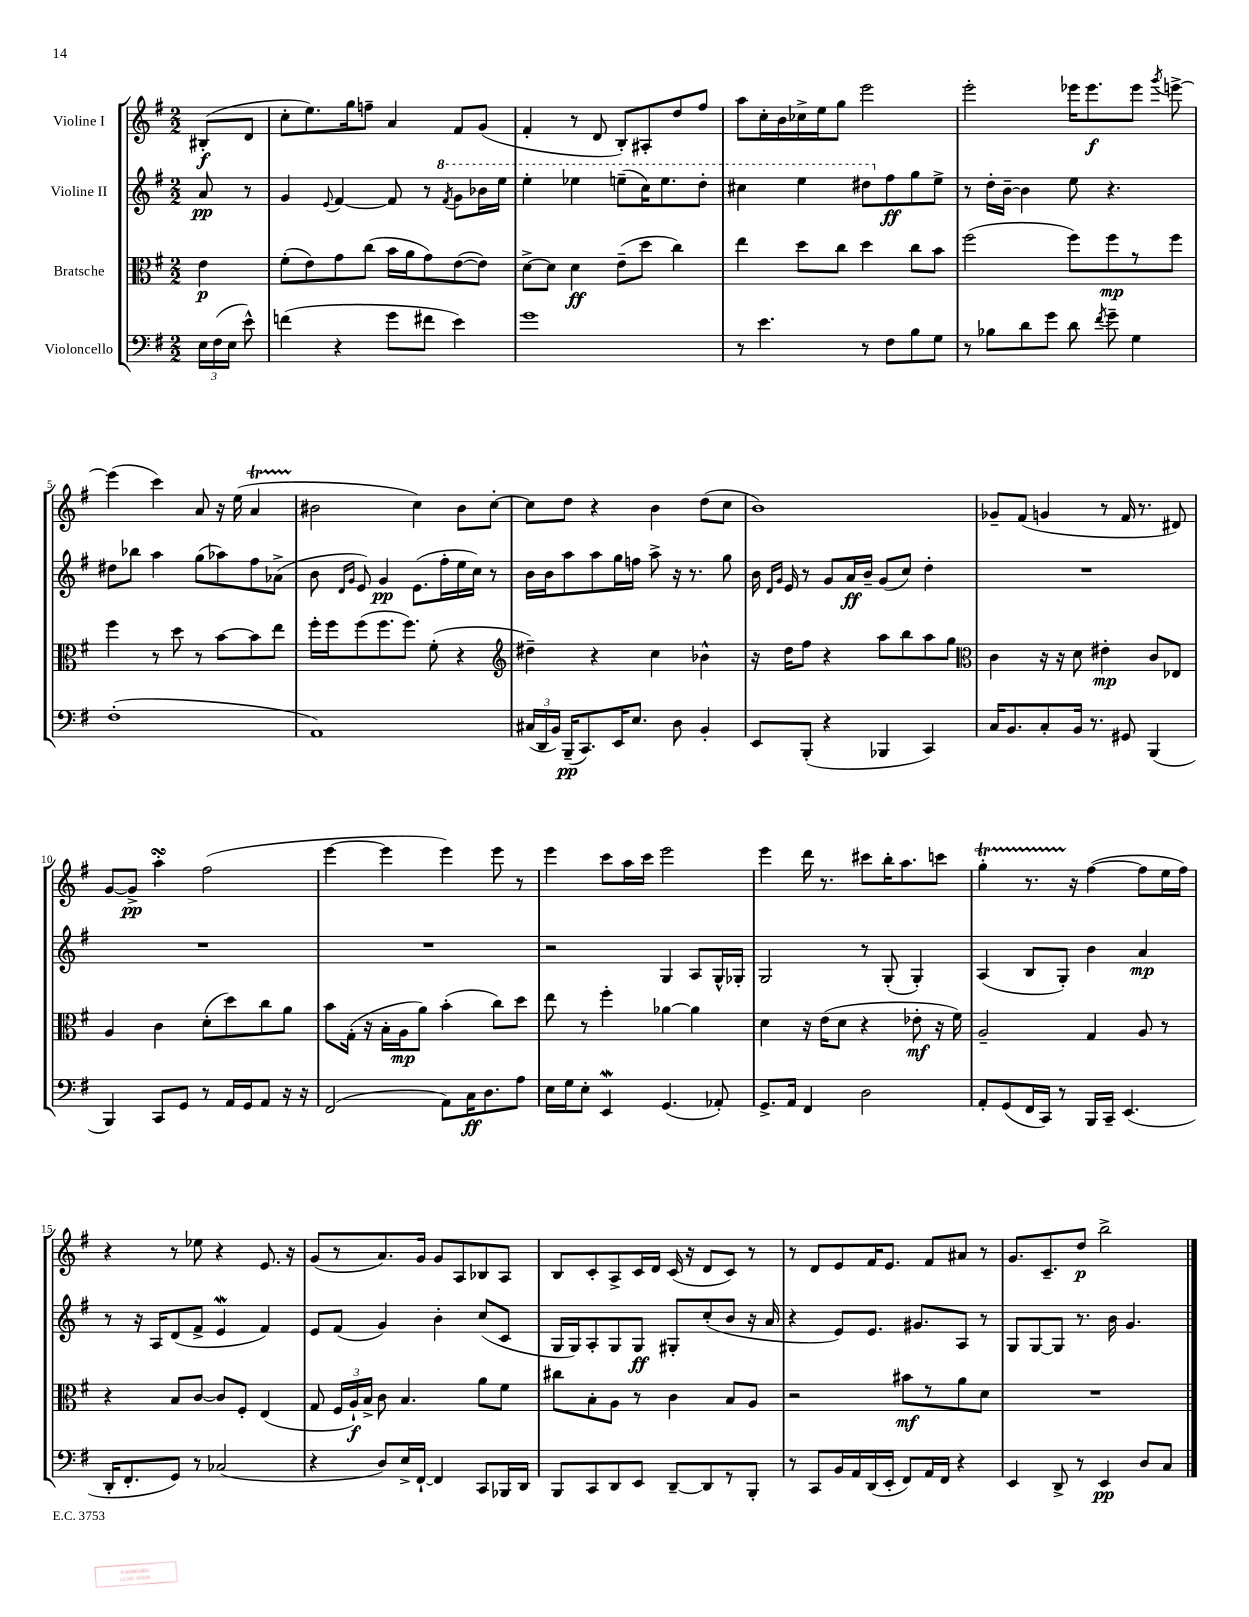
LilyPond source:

<<
\new StaffGroup <<
\new Staff = "s0" \with { instrumentName = "Violine I" } {
    \clef treble \key g \major \numericTimeSignature \time 2/2 \partial 4
    \autoBeamOff bis8[-.\f( d'8] |
    c''8[-. e''8.) g''16 f''8]-- a'4 fis'8[ g'8]( |
    fis'4-. r8 d'8 b8[-.) ais8-. d''8 fis''8] |
    a''8[ c''16-. b'16 ces''16-> e''16 g''8] e'''2 |
    e'''2-. ees'''16[ ees'''8.\f ees'''8] \acciaccatura { g'''8 } e'''8~-> |
    e'''4( c'''4) a'8 r16 e''16( a'4\startTrillSpan |
    bis'2\stopTrillSpan c''4) bis'8[ c''8]~-. |
    c''8[ d''8] r4 b'4 d''8[( c''8] |
    b'1) |
    ges'8[-- fis'8]( g'4 r8 fis'16 r8. dis'8) |
    g'8[~ g'8]->\pp a''4-.\turn fis''2( |
    e'''4~ e'''4 e'''4) e'''8 r8 |
    e'''4 c'''8[ a''16 c'''16] e'''2 |
    e'''4 d'''16 r8. cis'''8[ b''16-. a''8. c'''8] |
    g''4-.\startTrillSpan r8. r16\stopTrillSpan fis''4~( fis''8[ e''16 fis''16]) |
    r4 r8 ees''8 r4 e'8. r16 |
    g'8[( r8 a'8.) g'16] g'8[ a8 bes8 a8] |
    b8[ c'8-. a8-> c'16 d'16] c'16( r16 d'8[ c'8]) r8 |
    r8 d'8[ e'8 fis'16 e'8.] fis'8[ ais'8] r8 |
    g'8.[ c'8.-- d''8]\p b''2-> \bar "|." |
}
\new Staff = "s1" \with { instrumentName = "Violine II" } {
    \clef treble \key g \major \numericTimeSignature \time 2/2 \partial 4
    \autoBeamOff a'8\pp r8 |
    g'4 \appoggiatura { e'8 } fis'4~ fis'8 r8 \ottava #1 \acciaccatura { fis''8 } g''8[ bes''16 e'''16] |
    e'''4-. ees'''4 e'''8[--( c'''16) e'''8. d'''8]-. |
    cis'''4 e'''4 dis'''8[ \ottava #0 fis''8\ff g''8 e''8]-> |
    r8 d''16[-. b'16]~-- b'4 e''8 r4. |
    dis''8[ bes''8] a''4 g''8[( aes''8) fis''8 aes'8]->( |
    b'8 \grace { d'16[ g'16] } e'8) g'4\pp e'8.[( fis''16-. e''16 c''16]) r8 |
    b'16[ b'16 a''8 a''8 g''16 f''16] a''8-> r16 r8. g''8 |
    b'16 \grace { d'16[ g'16] } e'16 r8 g'8[ a'16\ff b'16]-- g'8[( c''8]) d''4-. |
    R1 |
    R1 |
    R1 |
    r2 g4 a8[ g16-^ ges16]-. |
    g2 r8 g8-.( g4-.) |
    a4( b8[ g8]-.) b'4 a'4\mp |
    r8 r16 a16[ d'8( fis'8]-> e'4\mordent fis'4) |
    e'8[ fis'8]( g'4) b'4-. c''8[( c'8] |
    g16[ g16) a8-. g8 g8]\ff gis8[-. c''8-.( b'8] r16 a'16 |
    r4 e'8[) e'8.] gis'8.[ a8] r8 |
    g8[ g8~ g8] r8. b'16 g'4. \bar "|." |
}
\new Staff = "s2" \with { instrumentName = "Bratsche" } {
    \clef alto \key g \major \numericTimeSignature \time 2/2 \partial 4
    \autoBeamOff e'4\p |
    fis'8[-.( e'8) g'8 c''8]( b'16[ a'16 g'8) e'8~( e'8]) |
    d'8[~-> d'8] d'4\ff e'8[--( d''8] c''4) |
    e''4 d''8[ c''8] d''4 c''8[ b'8] |
    fis''2( fis''8[) fis''8\mp r8 fis''8] |
    fis''4 r8 d''8 r8 b'8[~ b'8 e''8] |
    fis''16[-. fis''16 fis''8( fis''8. fis''8.]) fis'8-.( r4 |
    \clef treble dis''4--) r4 c''4 bes'4-^ |
    r16 d''16[ fis''8] r4 a''8[ b''8 a''8 g''8] |
    \clef alto c'4 r16 r16 d'8 eis'4-.\mp c'8[ ees8] |
    a4 c'4 d'8[-.( d''8) c''8 a'8] |
    b'8[ g16]-.( r16 b16[-. a16\mp a'8]) b'4-.( c''8[) d''8] |
    e''8 r8 fis''4-. aes'4~ aes'4 |
    d'4 r16 e'16[( d'8] r4 ees'8-.\mf r16 fis'16) |
    a2-- g4 a8 r8 |
    r4 b8[ c'8]~ c'8[ fis8]-. e4( |
    g8 \tuplet 3/2 { fis16[ a16-!\f) b16]-> } c'8 b4. a'8[ fis'8] |
    cis''8[ b8-. a8] r8 c'4 b8[ a8] |
    r2 bis'8[\mf r8 a'8 d'8] |
    R1 \bar "|." |
}
\new Staff = "s3" \with { instrumentName = "Violoncello" } {
    \clef bass \key g \major \numericTimeSignature \time 2/2 \partial 4
    \autoBeamOff \tuplet 3/2 { e16[ fis16( e16] } e'8-^) |
    f'4( r4 g'8[ fis'8] e'4) |
    g'1 |
    r8 e'4. r8 fis8[ b8 g8] |
    r8 bes8[ d'8 g'8] d'8 \acciaccatura { fis'8 } g'8-- g4 |
    fis1-.( |
    a,1) |
    \tuplet 3/2 { cis16[( d,16 b,16]) } b,,16[--\pp( c,8.) e,16 e8.] d8 b,4-. |
    e,8[ b,,8]-.( r4 bes,,4 c,4) |
    c16[ b,8. c8-. b,16] r8. gis,8 b,,4( |
    b,,4) c,8[ g,8] r8 a,16[ g,16 a,8] r16 r16 |
    fis,2( a,8[) c16\ff d8. a8] |
    e16[ g16 e8]-. e,4\mordent g,4.( aes,8-.) |
    g,8.[-> a,16] fis,4 d2 |
    a,8[-. g,8( fis,16 c,16]) r8 b,,16[ c,16]-- e,4.( |
    d,16[-. fis,8.-. g,8]) r8 ces2( |
    r4 d8[) e16-> fis,16]~-! fis,4 c,8[ bes,,16 d,16] |
    b,,8[ c,8 d,8 e,8] d,8[~-- d,8 r8 b,,8]-. |
    r8 c,8[ b,16 a,16 d,16( e,16]-. fis,8[) a,16 fis,16] r4 |
    e,4 d,8-> r8 e,4\pp d8[ c8] \bar "|." |
}
>>
>>
